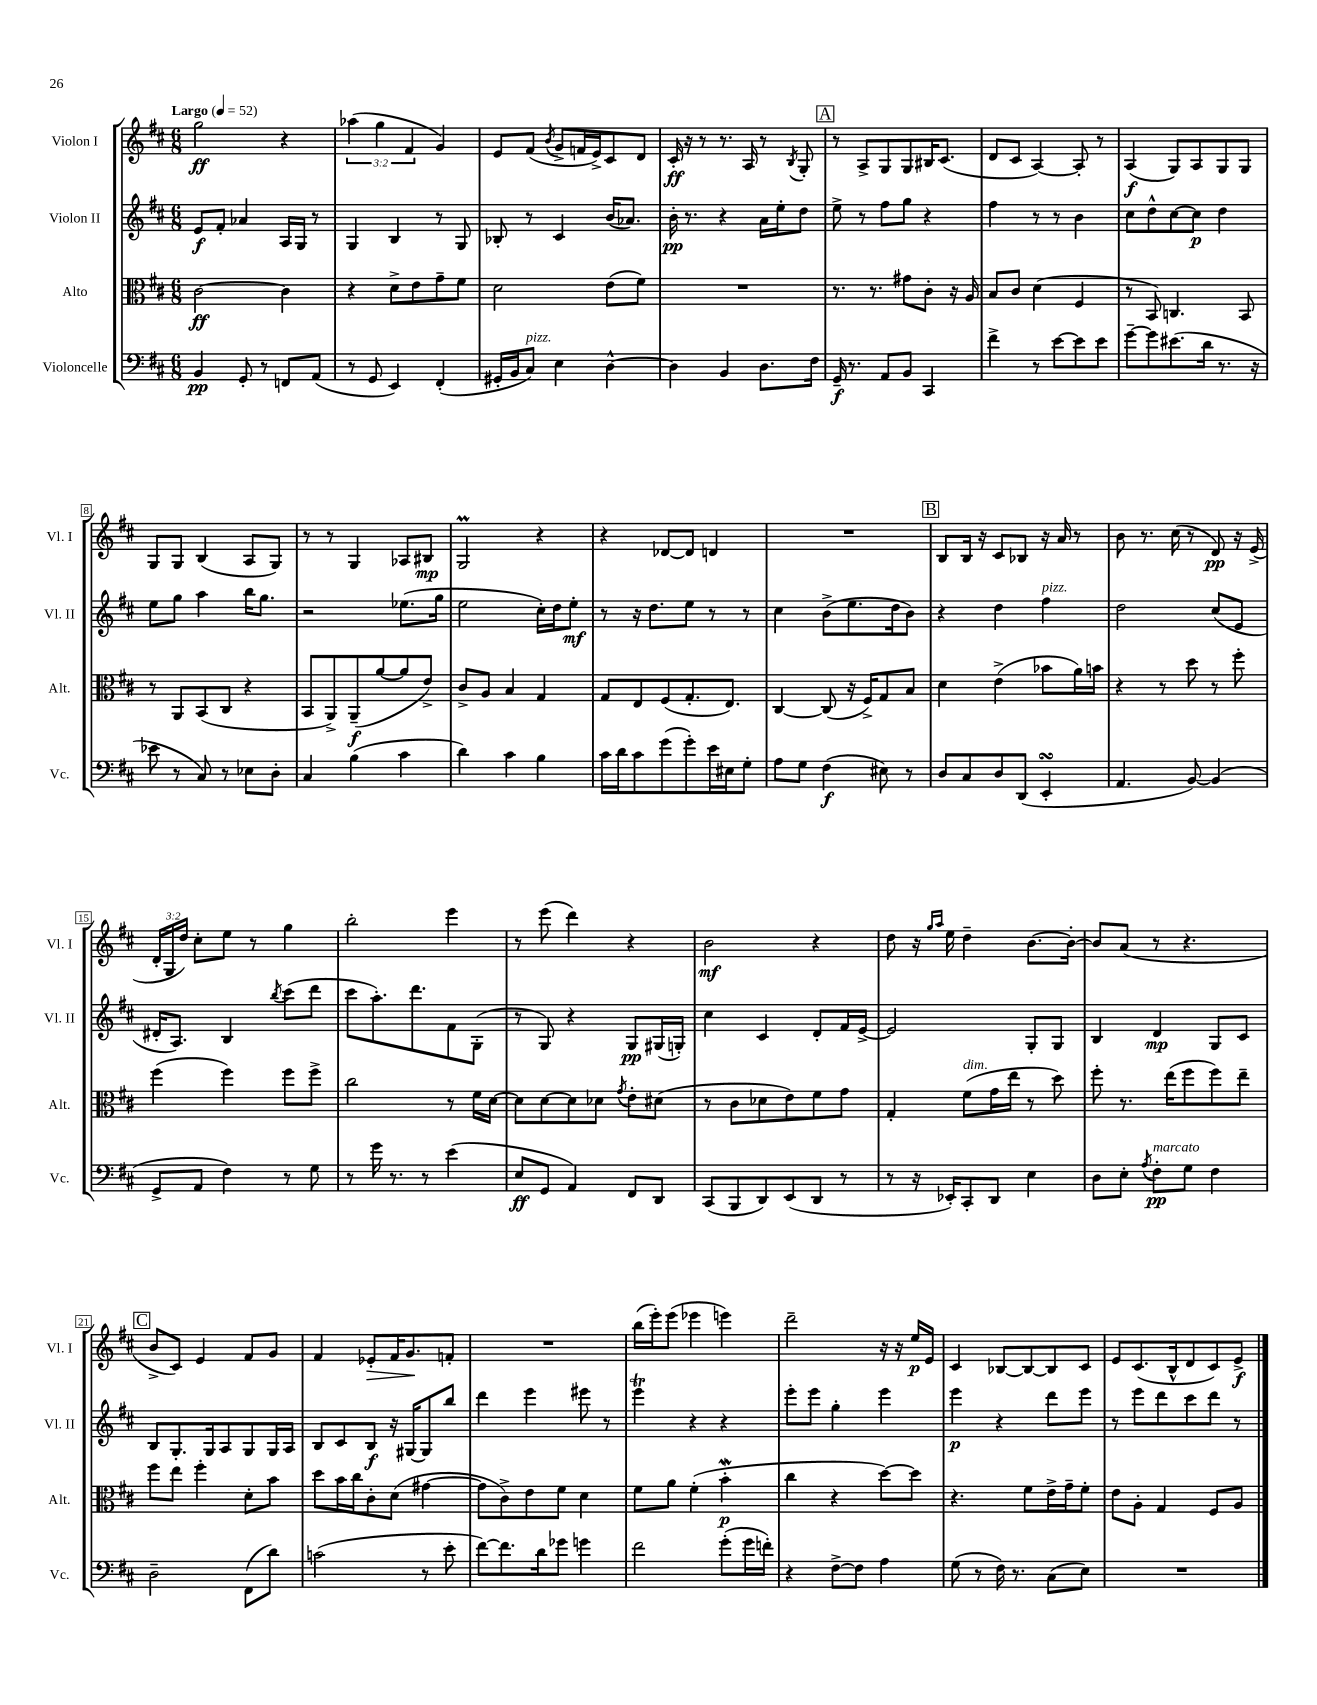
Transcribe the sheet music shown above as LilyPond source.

<<
\new StaffGroup <<
\new Staff = "s0" \with { instrumentName = "Violon I" shortInstrumentName = "Vl. I" } {
    \clef treble \key d \major \numericTimeSignature \time 6/8 \override Staff.TupletNumber.text = #tuplet-number::calc-fraction-text \tempo "Largo" 4 = 52
    \autoBeamOff g''2\ff r4 |
    \tuplet 3/2 { aes''4( g''4 fis'4 } g'4) |
    e'8[ fis'8]( \acciaccatura { b'8 } g'8[-> f'16 e'16->) cis'8 d'8] |
    cis'16-.\ff r16 r8 r8. a16 r8 \acciaccatura { b8 } g8-. |
    \mark \markup { \box "A" } r8 a8[-> g8 g8 bis16 cis'8.]( |
    d'8[ cis'8] a4~) a8-. r8 |
    a4\f( g8[) a8 g8 g8] |
    g8[ g8] b4( a8[ g8]) |
    r8 r8 g4 aes8[ bis8]\mp |
    g2\prall r4 |
    r4 des'8[~ des'8] d'4 |
    R2. |
    \mark \markup { \box "B" } b8[ b16] r16 cis'8[ bes8] r16 a'16 r8 |
    b'8 r8. cis''16( r8 d'8\pp) r16 e'16->( |
    \tuplet 3/2 { d'16[-. g16 d''16]) } cis''8[-. e''8] r8 g''4 |
    b''2-. e'''4 |
    r8 e'''8( d'''4) r4 |
    b'2\mf r4 |
    d''8 r16 \grace { g''16[ a''16] } e''16 d''4-- b'8.[~ b'16]~-. |
    b'8[ a'8]( r8 r4. |
    \mark \markup { \box "C" } b'8[-> cis'8]) e'4 fis'8[ g'8] |
    fis'4 ees'8[-.\> fis'16 g'8.\! f'8]-. |
    R2. |
    b''16[( e'''16-.) e'''8]( ees'''4 e'''4) |
    d'''2-- r16 r16 e''16[\p e'16] |
    cis'4 bes8[~ bes8~ bes8 cis'8] |
    e'8[ cis'8.( b16-^ d'8 cis'8) e'8]->\f \bar "|." |
}
\new Staff = "s1" \with { instrumentName = "Violon II" shortInstrumentName = "Vl. II" } {
    \clef treble \key d \major \numericTimeSignature \time 6/8
    \autoBeamOff e'8[\f fis'8]-. aes'4 a16[ g16] r8 |
    g4 b4 r8 g8 |
    bes8-. r8 cis'4 b'16[( aes'8.]) |
    b'16-.\pp r8. r4 a'16[ e''16-. d''8] |
    \mark \markup { \box "A" } e''8-> r8 fis''8[ g''8] r4 |
    fis''4 r8 r8 b'4 |
    cis''8[ d''8-^ cis''8~ cis''8]\p d''4 |
    e''8[ g''8] a''4 b''16[ g''8.] |
    r2 ees''8.[( g''16] |
    e''2 cis''16[-.) d''16 e''8]-.\mf |
    r8 r16 d''8.[ e''8] r8 r8 |
    cis''4 b'8[->( e''8. d''16 b'8]) |
    \mark \markup { \box "B" } r4 d''4 fis''4^\markup { \italic "pizz." } |
    d''2 cis''8[( e'8] |
    dis'16[-. a8.]) b4 \acciaccatura { b''8 } cis'''8[( d'''8] |
    cis'''8[ a''8.-.) d'''8. fis'8 g8]-.( |
    r8 g8) r4 g8[\pp gis16( g16]-.) |
    cis''4 cis'4 d'8[-. fis'16 e'16]~-> |
    e'2 g8[-. g8] |
    b4 d'4\mp g8[ cis'8] |
    \mark \markup { \box "C" } b8[ g8.-. g16 a8 g8 g16 a16] |
    b8[ cis'8 b8]\f r16 gis16[~ gis8 b''8] |
    d'''4 e'''4 eis'''8 r8 |
    e'''4\trill r4 r4 |
    e'''8[-. e'''8] g''4-. e'''4 |
    e'''4\p r4 d'''8[ e'''8] |
    r8 e'''8[ d'''8 cis'''8 d'''8] r8 \bar "|." |
}
\new Staff = "s2" \with { instrumentName = "Alto" shortInstrumentName = "Alt." } {
    \clef alto \key d \major \numericTimeSignature \time 6/8
    \autoBeamOff cis'2~\ff cis'4 |
    r4 d'8[-> e'8 g'8-- fis'8] |
    d'2 e'8[( fis'8]) |
    R2. |
    \mark \markup { \box "A" } r8. r8. gis'8[ cis'8]-. r16 a16 |
    b8[ cis'8] d'4( fis4 |
    r8 b,8) c4. b,8 |
    r8 a,8[ b,8( cis8] r4 |
    b,8[ a,8->) a,8--\f( a'8~ a'8 e'8]->) |
    cis'8[-> a8] b4 g4 |
    g8[ e8 fis8( g8.-. e8.]) |
    cis4~ cis8( r16 fis16[->) g8 b8] |
    \mark \markup { \box "B" } d'4 e'4->( bes'8[ a'16) b'16] |
    r4 r8 d''8 r8 fis''8-. |
    fis''4( fis''4) fis''8[ fis''8]-> |
    cis''2 r8 fis'16[ d'16]~ |
    d'8[ d'8~ d'8 des'8] \acciaccatura { g'8 } e'8[-. dis'8]( |
    r8 cis'8[ des'8 e'8) fis'8 g'8] |
    g4-. fis'8[^\markup { \italic "dim." }( g'16 e''16] r8 d''8) |
    fis''8-. r8. e''16[( fis''8 fis''8) e''8]-- |
    \mark \markup { \box "C" } fis''8[ e''8] fis''4-. d'8[-. b'8] |
    d''8[ b'16 cis''16 cis'8-. d'8]( gis'4~ |
    gis'8[ cis'8->) e'8 fis'8] d'4 |
    fis'8[ a'8] fis'4-.( b'4-.\mordent\p |
    cis''4 r4 d''8[~) d''8] |
    r4. fis'8[ e'16-> g'16-- fis'8]-. |
    e'8[ a8]-. g4 fis8[ a8] \bar "|." |
}
\new Staff = "s3" \with { instrumentName = "Violoncelle" shortInstrumentName = "Vc." } {
    \clef bass \key d \major \numericTimeSignature \time 6/8
    \autoBeamOff b,4\pp g,8-. r8 f,8[ a,8]( |
    r8 g,8 e,4) fis,4-.( |
    gis,16[-. b,16 cis8]^\markup { \italic "pizz." }) e4 d4~-^ |
    d4 b,4 d8.[ fis16] |
    \mark \markup { \box "A" } g,16--\f r8. a,8[ b,8] cis,4 |
    fis'4-> r8 e'8[~ e'8 e'8] |
    g'8[~-- g'8 eis'8.( d'16] r8. r16 |
    ees'8 r8 cis8) r8 ees8[ d8]-. |
    cis4 b4( cis'4 |
    d'4) cis'4 b4 |
    cis'16[ d'16 cis'8 g'8( g'8-.) e'16 eis16 g8]-. |
    a8[ g8] fis4\f( eis8) r8 |
    \mark \markup { \box "B" } d8[ cis8 d8 d,8]( e,4-.\turn |
    a,4. b,8~) b,4( |
    g,8[-> a,8] fis4) r8 g8 |
    r8 g'16 r8. r8 e'4( |
    e8[\ff g,8] a,4) fis,8[ d,8] |
    cis,8[( b,,8 d,8) e,8( d,8] r8 |
    r8 r16 ees,16[-.) cis,8-. d,8] e4 |
    d8[ e8]-. \acciaccatura { a8 } fis8[-.\pp^\markup { \italic "marcato" } g8] fis4 |
    \mark \markup { \box "C" } d2-- fis,8[( d'8]) |
    c'2( r8 e'8-. |
    fis'8[~) fis'8. d'16 ges'8] g'4 |
    fis'2 g'8[-.( g'16 f'16]-.) |
    r4 fis8[~-> fis8] a4 |
    g8( r8 fis16) r8. cis8[( e8]) |
    R2. \bar "|." |
}
>>
>>
\layout { \context { \Score \override BarNumber.stencil = #(make-stencil-boxer 0.1 0.3 ly:text-interface::print) } }
